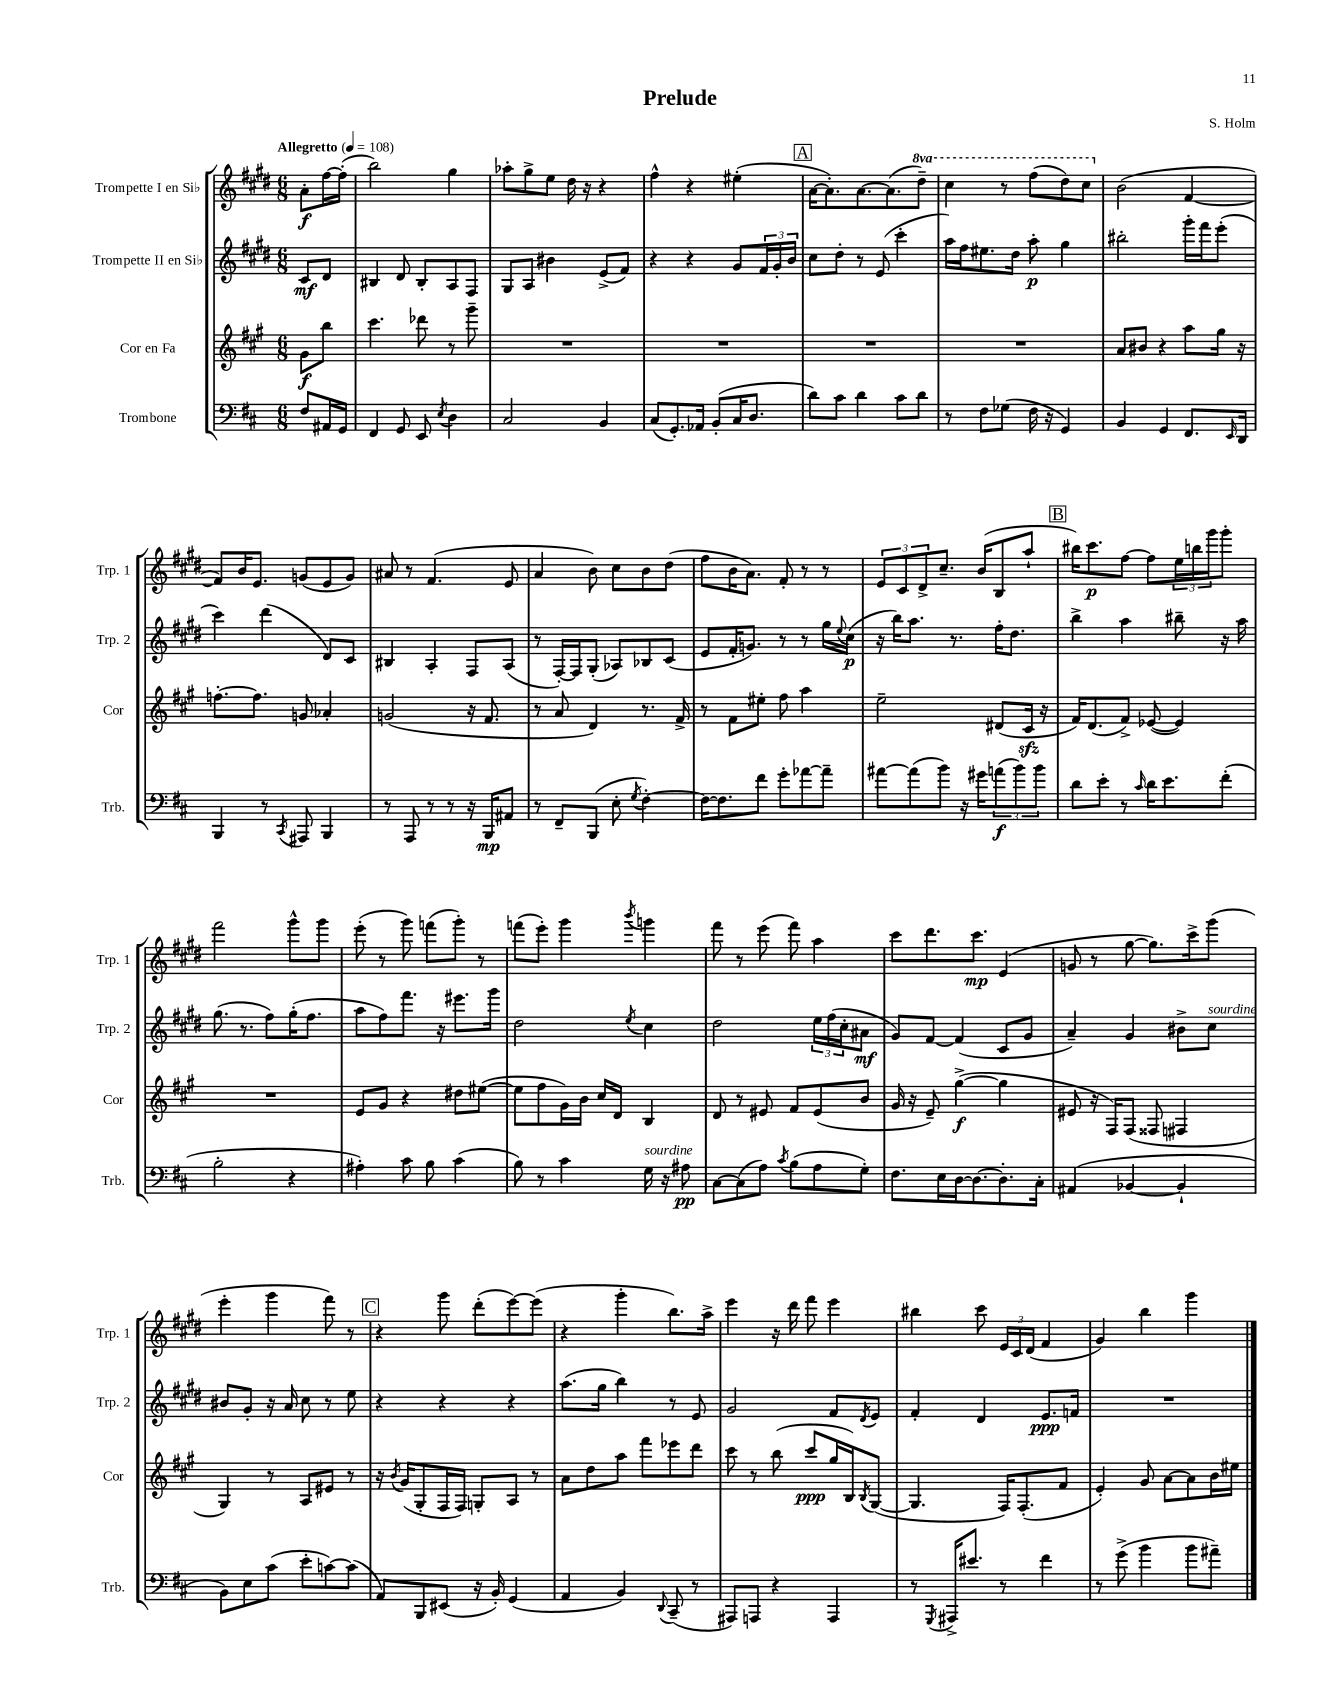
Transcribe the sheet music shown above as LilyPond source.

\header { title = "Prelude" composer = "S. Holm" }
<<
\new StaffGroup <<
\new Staff = "s0" \with { instrumentName = "Trompette I en Sib" shortInstrumentName = "Trp. 1" } {
    \clef treble \key e \major \numericTimeSignature \time 6/8 \set Staff.ottavationMarkups = #ottavation-simple-ordinals \partial 4 \tempo "Allegretto" 4 = 108
    a'8-.\f fis''16~ fis''16-.( |
    b''2) gis''4 |
    aes''8-. gis''8-> e''8 dis''16 r16 r4 |
    fis''4-^ r4 eis''4-.( |
    \mark \markup { \box "A" } a'16~ a'8.-.) a'8.~ a'8.( \ottava #1 dis'''8--) |
    cis'''4 r8 fis'''8( dis'''8) cis'''8 \ottava #0 |
    b'2( fis'4~ |
    fis'8) b'16 e'8. g'8( e'8 g'8) |
    ais'8 r8 fis'4.( e'8 |
    a'4 b'8) cis''8 b'8 dis''8( |
    fis''8 b'16 a'8.) fis'8-. r8 r8 |
    \tuplet 3/2 { e'8 cis'8 dis'8-> } cis''8.-- b'16( b8 a''8-! |
    \mark \markup { \box "B" } bis''16) cis'''8.\p fis''8~ fis''8 \tuplet 3/2 { e''16 b''16 gis'''16 } gis'''8-. |
    fis'''2 gis'''8-^ gis'''8 |
    e'''8-.( r8 gis'''8) f'''8( gis'''8-.) r8 |
    f'''8( e'''8-.) gis'''4 \acciaccatura { b'''8 } g'''4 |
    fis'''8 r8 e'''8( fis'''8) a''4 |
    cis'''8 dis'''8. cis'''8.\mp e'4( |
    g'8 r8 gis''8~ gis''8.) cis'''16-> gis'''8( |
    e'''4-. gis'''4 fis'''8) r8 |
    \mark \markup { \box "C" } r4 gis'''8 dis'''8-.( e'''8~) e'''8( |
    r4 gis'''4-. b''8.) a''16-> |
    e'''4 r16 dis'''16 fis'''8 e'''4 |
    bis''4 cis'''8 \tuplet 3/2 { e'16 cis'16 dis'16( } fis'4 |
    gis'4) b''4 gis'''4 \bar "|." |
}
\new Staff = "s1" \with { instrumentName = "Trompette II en Sib" shortInstrumentName = "Trp. 2" } {
    \clef treble \key e \major \numericTimeSignature \time 6/8 \partial 4
    cis'8\mf dis'8 |
    bis4 dis'8 bis8-. a8 fis8 |
    gis8 a8 bis'4 e'8->( fis'8) |
    r4 r4 gis'8 \tuplet 3/2 { fis'16 gis'16-. b'16 } |
    \mark \markup { \box "A" } cis''8 dis''8-. r8 e'8( cis'''4-. |
    a''16) fis''16 eis''8. dis''16 a''8-.\p gis''4 |
    bis''2-. gis'''16-. fis'''16 e'''8-.( |
    cis'''4) dis'''4( dis'8) cis'8 |
    bis4 a4-. fis8 a8( |
    r8 fis16~-.) fis16 gis8-.( aes8) bes8 cis'8( |
    e'8 fis'16-. g'8.) r8 r8 gis''16 \appoggiatura { e''8 } cis''16\p( |
    r16 b''16) a''8. r8. fis''16-. dis''8. |
    \mark \markup { \box "B" } b''4-> a''4 bis''8-- r16 a''16 |
    gis''8.( r8. fis''8) gis''16-.( fis''8. |
    a''8 fis''8) fis'''8. r16 eis'''8. gis'''16 |
    dis''2 \acciaccatura { e''8 } cis''4 |
    dis''2 \tuplet 3/2 { e''16 fis''16( cis''16-. } ais'8\mf |
    gis'8) fis'8~ fis'4( cis'8 gis'8 |
    a'4--) gis'4 bis'8-> cis''8^\markup { \italic "sourdine" } |
    bis'8 gis'8-. r16 a'16 cis''8 r8 e''8 |
    \mark \markup { \box "C" } r4 r4 r4 |
    a''8.( gis''16 b''4) r8 e'8 |
    gis'2 fis'8 \acciaccatura { dis'8 } e'8 |
    fis'4-. dis'4 e'8.\ppp f'16 |
    R2. \bar "|." |
}
\new Staff = "s2" \with { instrumentName = "Cor en Fa" shortInstrumentName = "Cor" } {
    \clef treble \key a \major \numericTimeSignature \time 6/8 \partial 4
    gis'8\f b''8 |
    cis'''4. des'''8 r8 gis'''8-- |
    R2. |
    R2. |
    \mark \markup { \box "A" } R2. |
    R2. |
    a'8 bis'8 r4 a''8 gis''16 r16 |
    f''8.~-. f''8. g'8 aes'4-. |
    g'2( r16 fis'8. |
    r8 a'8 d'4) r8. fis'16-> |
    r8 fis'8 eis''8-. fis''8 a''4 |
    e''2-- dis'8( cis'16\sfz r16 |
    \mark \markup { \box "B" } fis'16) d'8.( fis'8->) ees'8~( ees'4) |
    R2. |
    e'8 gis'8 r4 dis''8 eis''8~( |
    eis''8 fis''8 gis'16) b'16 cis''16 d'16 b4 |
    d'8 r8 eis'8 fis'8 eis'8( b'8 |
    gis'16 r16 e'8--) gis''4~->\f( gis''4 |
    eis'8 r16 fis16) fis8( fisis8 fis4 |
    gis4) r8 a8 eis'8 r8 |
    \mark \markup { \box "C" } r16 \acciaccatura { b'8 } gis'16( gis8-. fis16 fis16) g8-. a8 r8 |
    a'8 d''8 a''8 fis'''8 ees'''8 d'''8 |
    cis'''8 r8 b''8( cis'''8\ppp gis''16 b16) \acciaccatura { b8 } gis8~( |
    gis4. fis16) fis8.-.( fis'8 |
    e'4-.) gis'8 a'8~ a'8 b'16 eis''16 \bar "|." |
}
\new Staff = "s3" \with { instrumentName = "Trombone" shortInstrumentName = "Trb." } {
    \clef bass \key d \major \numericTimeSignature \time 6/8 \partial 4
    fis8 ais,16 g,16 |
    fis,4 g,8 e,8 \acciaccatura { e8 } d4 |
    cis2 b,4 |
    cis8( g,8.-.) aes,16 b,8-.( cis16 d8. |
    \mark \markup { \box "A" } d'8) cis'8 d'4 cis'8 d'8 |
    r8 fis8 ges8( fis16 r16 g,4) |
    b,4 g,4 fis,8. \grace { e,16 } d,16 |
    b,,4 r8 \acciaccatura { cis,8 } ais,,8 b,,4 |
    r8 a,,8 r8 r8 r16 b,,16\mp ais,8 |
    r8 fis,8-- b,,8( e8-. \acciaccatura { g8 } fis4~-.) |
    fis16~ fis8. fis'8 g'8-. aes'8~ aes'8-- |
    ais'8~ ais'8( b'8) r16 gis'16 \tuplet 3/2 { a'8\f( b'8) b'8 } |
    \mark \markup { \box "B" } d'8 e'8-. r8 \grace { cis'16 } d'16 e'8. fis'8-.( |
    b2-. r4 |
    ais4-.) cis'8 b8 cis'4( |
    b8) r8 cis'4 g16^\markup { \italic "sourdine" } r16 ais8\pp |
    cis8~ cis8( a8) \acciaccatura { cis'8 } b8( a8 g8-.) |
    fis8. e16 d16~ d8.~ d8.-. cis16-. |
    ais,4( bes,4~ bes,4-! |
    b,8) e8 cis'8( e'8-. c'8~) c'8( |
    \mark \markup { \box "C" } a,8) b,,8 eis,8( r16 b,16-.) g,4( |
    a,4 b,4) \appoggiatura { d,8 } cis,8--( r8 |
    ais,,8) a,,8 r4 a,,4 |
    r8 \acciaccatura { g,,8 } ais,,16-> eis'8. r8 fis'4 |
    r8 g'8->( b'4 b'8 ais'8--) \bar "|." |
}
>>
>>
\layout { \context { \Score \remove "Bar_number_engraver" } }
